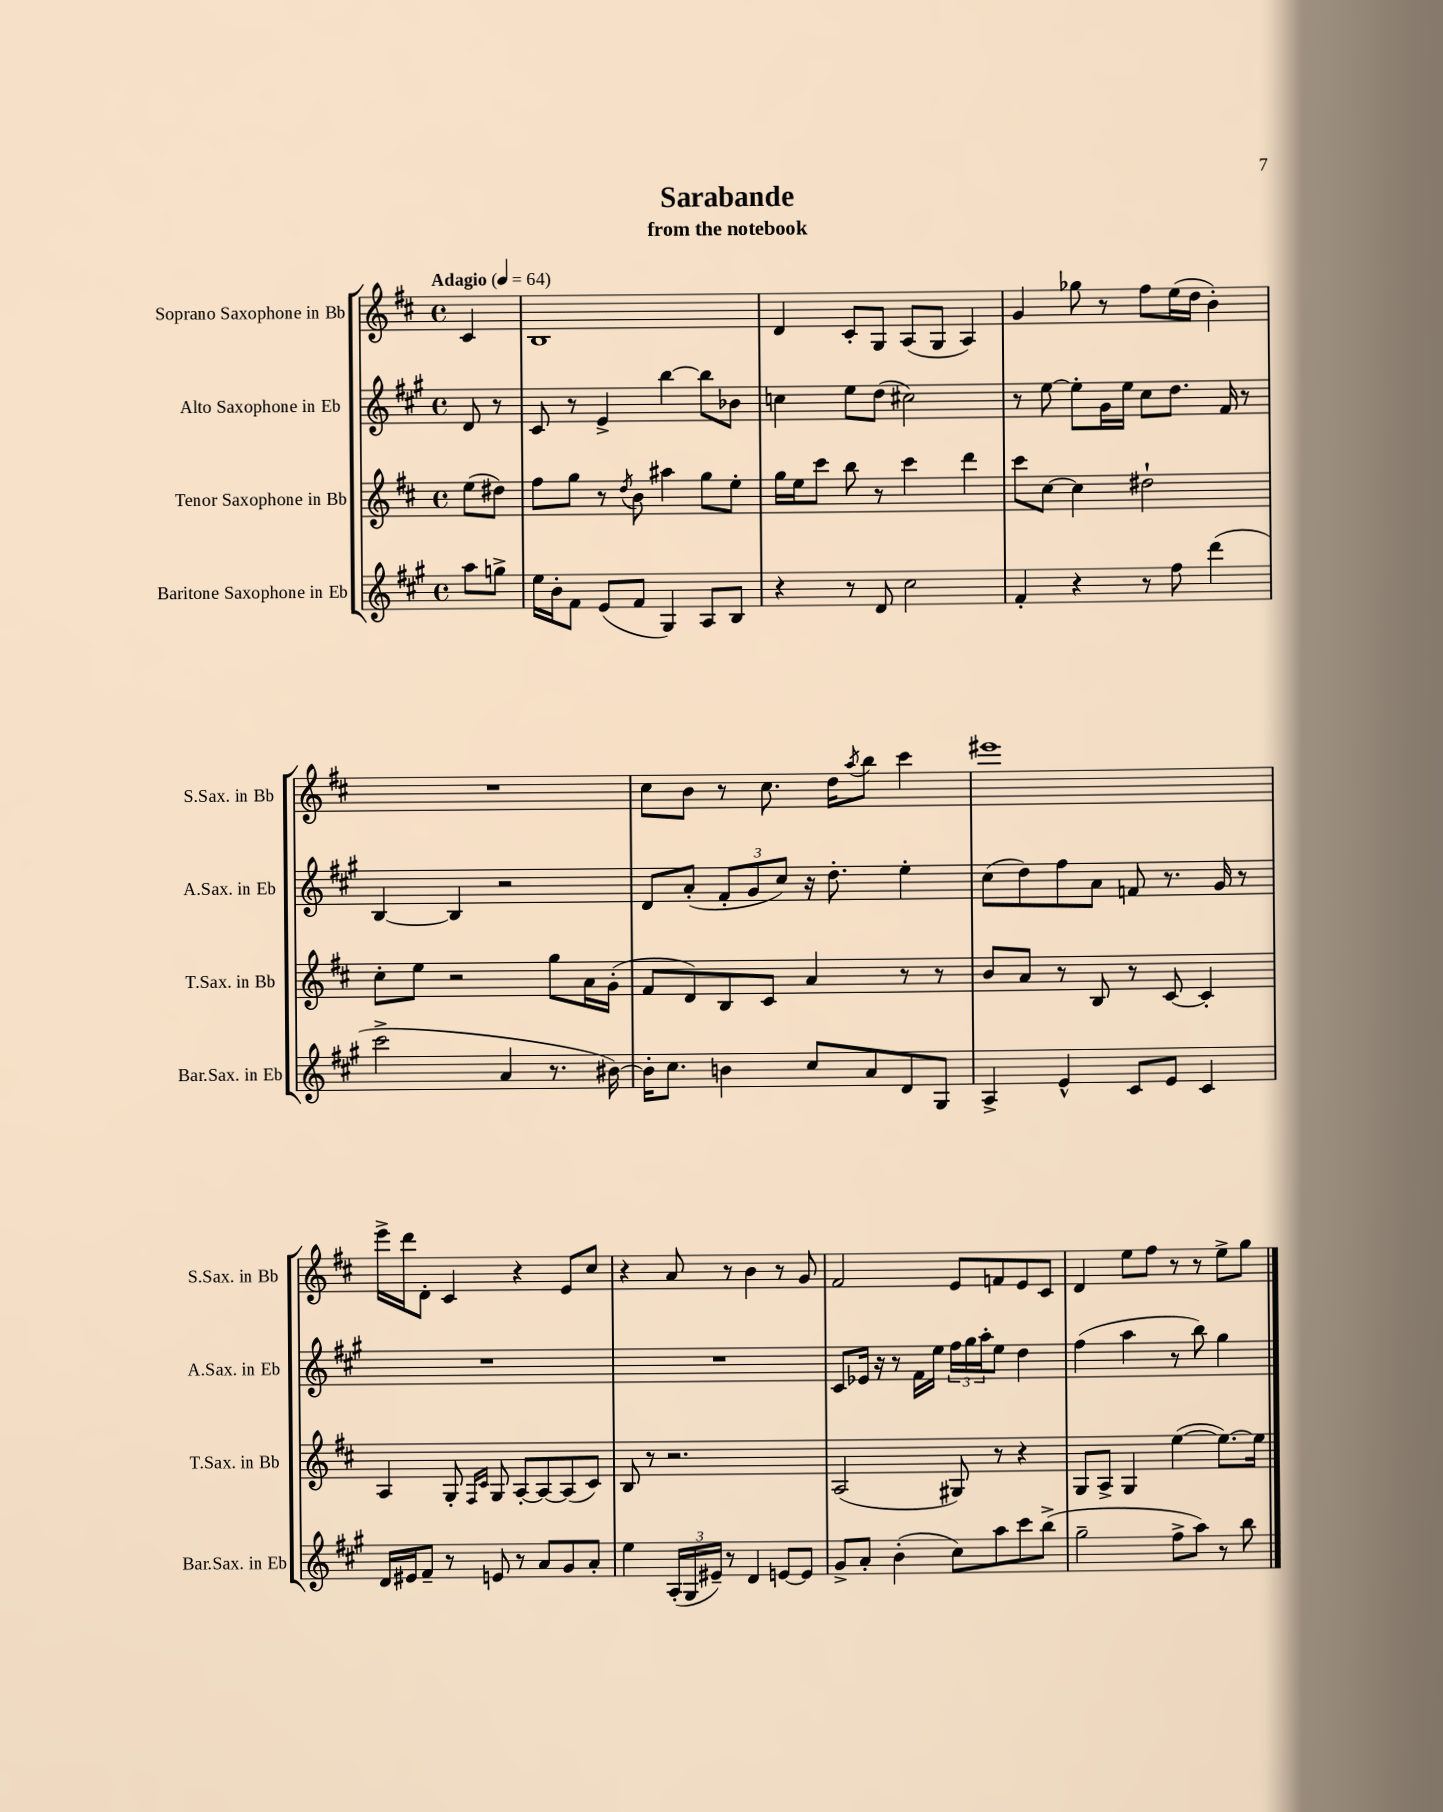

**kern	**kern	**kern	**kern
*part4	*part3	*part2	*part1
*staff4	*staff3	*staff2	*staff1
*I"Baritone Saxophone in Eb	*I"Tenor Saxophone in Bb	*I"Alto Saxophone in Eb	*I"Soprano Saxophone in Bb
*I'Bar.Sax. in Eb	*I'T.Sax. in Bb	*I'A.Sax. in Eb	*I'S.Sax. in Bb
*clefG2	*clefG2	*clefG2	*clefG2
*k[f#c#g#]	*k[f#c#]	*k[f#c#g#]	*k[f#c#]
*M4/4	*M4/4	*M4/4	*M4/4
*met(c)	*met(c)	*met(c)	*met(c)
*MM64	*MM64	*MM64	*MM64
=	=	=	=
!	!	!	!LO:TX:a:B:t=Adagio
8aa\L	(8ee\L	8d/	4c#/
8ggn^\J	8dd#X\J)	8r	.
=1	=1	=1	=1
16ee\LL	8ff#\L	8c#/	1B
16b'\J	.	.	.
8f#\J	8gg\J	8r	.
(8e/L	8r	4e^/	.
.	8qdd/	.	.
8f#/J	8b\	.	.
4G#/)	4aa#X\	[4bb\	.
8A/L	8gg\L	8bb\L]	.
8B/J	8ee'\J	8b-X\J	.
=2	=2	=2	=2
4r	16gg\LL	4ccn\	4d/
.	16ee\J	.	.
.	8ccc#\J	.	.
8r	8bb\	8ee\L	8c#'/L
8d/	8r	(8dd\J	8G/J
2cc#\	4ccc#\	2cc#X\)	(8A/L
.	.	.	8G/J
.	4ddd\	.	4A/)
=3	=3	=3	=3
4f#'/	8ccc#\L	8r	4g/
.	[8cc#\J	[8ee\	.
4r	4cc#\]	8ee'\L]	8gg-X\
.	.	16g#\L	8r
.	.	16ee\JJ	.
8r	2dd#X`\	8cc#\L	8ff#\L
8ff#\	.	8.dd\J	(16ee\L
.	.	.	16dd\JJ
(4ddd\	.	.	4b'\)
.	.	16f#/	.
.	.	8r	.
!!LO:LB:g=z
=4	=4	=4	=4
2ccc#^\	8cc#'\L	[4B/	1r
.	8ee\J	.	.
.	2r	4B/]	.
4a/	.	2r	.
8.r	8gg\L	.	.
.	16a\L	.	.
[16b#X\)	(16g'\JJ	.	.
=5	=5	=5	=5
16b#'\KL]	8f#/L	8d/L	8cc#\L
8.cc#\J	.	.	.
.	8d/)	(8a'/J	8b\J
4bn\	8B/	12f#'/L	8r
.	.	12g#/	.
.	8c#/J	.	8.cc#\
.	.	12cc#/J)	.
8cc#/L	4a/	16r	.
.	.	8.dd'\	16dd\KL
.	.	.	8qaa/
8a/	.	.	8bb\J
8d/	8r	4ee'\	4ccc#\
8G#/J	8r	.	.
=6	=6	=6	=6
4A^/	8b/L	(8cc#\L	1eee#X
.	8a/J	8dd\)	.
4e^^/	8r	8ff#\	.
.	8B/	8a\J	.
8c#/L	8r	8fn/	.
8e/J	[8c#/	8.r	.
4c#/	4c#'/]	.	.
.	.	16g#/	.
.	.	8r	.
!!LO:LB:g=z
=7	=7	=7	=7
16d/LL	4A/	1r	16eee^\LL
16e#X/J	.	.	16ddd\J
8f#~/J	.	.	8d'\J
8r	8G'/	.	4c#/
.	16qqF#/LL	.	.
.	16qqc#/JJ	.	.
8en/	8G/	.	.
8r	[8A'/L	.	4r
8a/L	8A/_	.	.
8g#/	(8A/]	.	8e/L
8a'/J	8c#/J)	.	8cc#/J
=8	=8	=8	=8
4ee\	8B/	1r	4r
.	8r	.	.
(24A'/LL	2.r	.	8a/
24G#/	.	.	.
24e#X~/JJ)	.	.	.
8r	.	.	8r
4d/	.	.	4b\
[8en/L	.	.	8r
8e/J]	.	.	8g/
=9	=9	=9	=9
8g#^/L	(2A/	8c#/L	2f#/
8a'/J	.	16e-X/Jk	.
.	.	16r	.
(4b'\	.	8r	.
.	.	16f#\LL	.
.	.	16ee\JJ	.
8cc#\L)	8G#X/)	24ff#\LL	8e/L
.	.	24gg#\	.
.	.	24aa'\J	.
8aa\	8r	8ee\J	8fn/
8ccc#\	4r	4dd\	8e/
(8bb^\J	.	.	8c#/J
=10	=10	=10	=10
2gg#~\	8G/L	(4ff#\	4d/
.	8A^/J	.	.
.	4G/	4aa\	8ee\L
.	.	.	8ff#\J
8ff#^\L	([4ee\	8r	8r
8aa\J)	.	8bb\)	8r
8r	8.ee\L_)	4gg#\	8ee^\L
8bb\	.	.	8gg\J
.	16ee\Jk]	.	.
==	==	==	==
*-	*-	*-	*-
